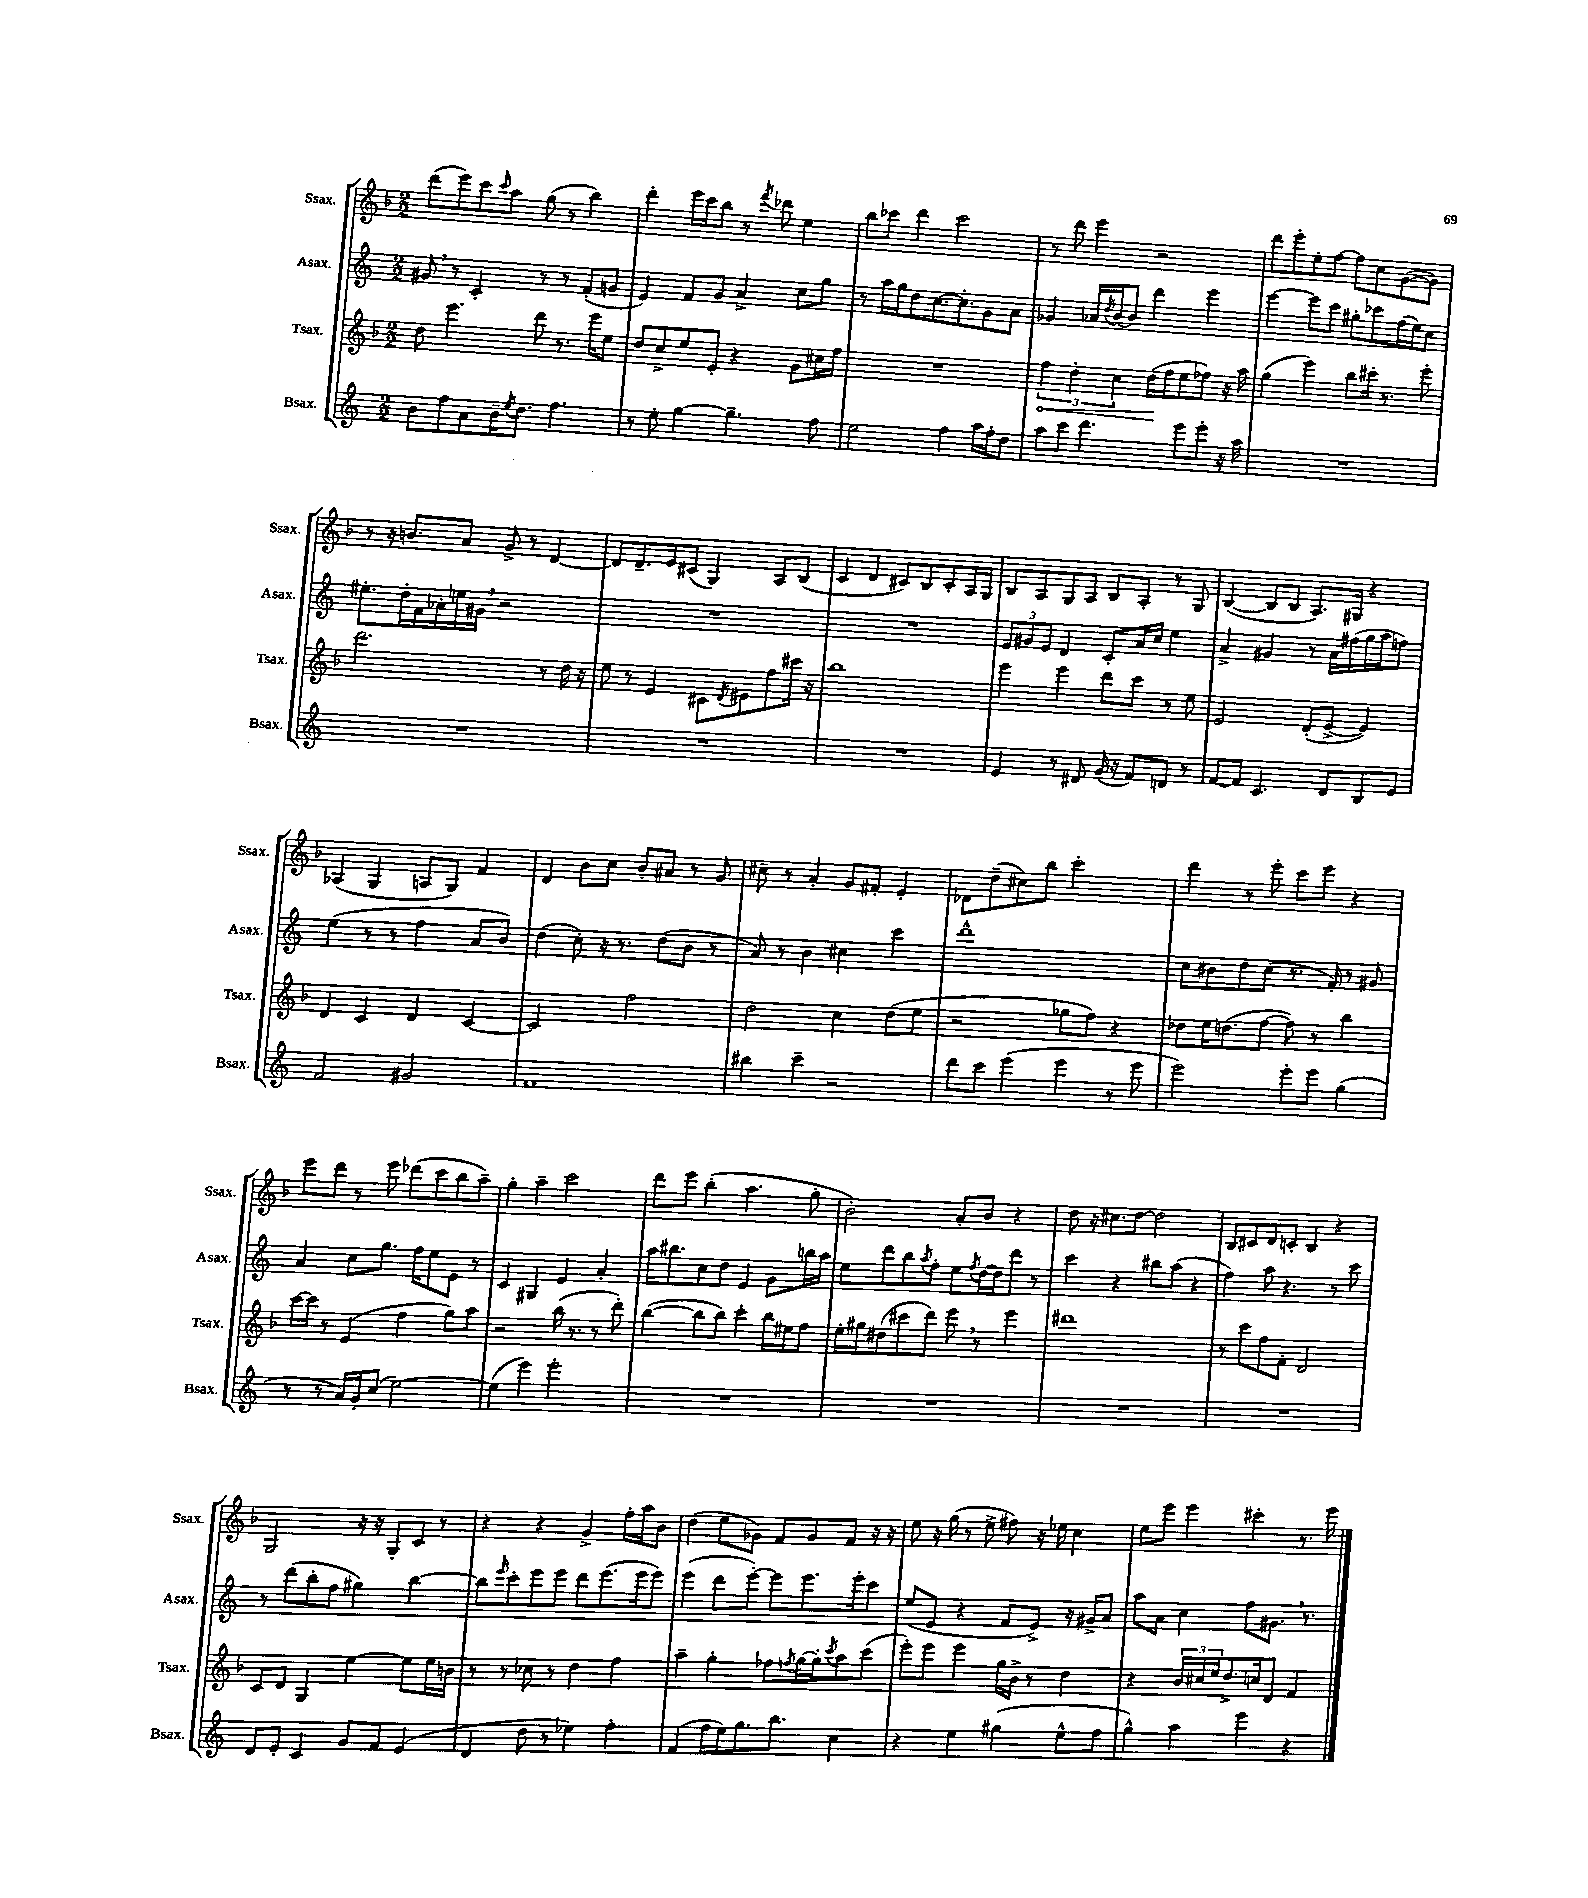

**kern	**kern	**kern	**kern
*staff4	*staff3	*staff2	*staff1
*clefG2	*clefG2	*clefG2	*clefG2
*k[]	*k[b-]	*k[]	*k[b-]
*M2/2	*M2/2	*M2/2	*M2/2
8b	8dd	8g#	(8ddd
8ff	4.eee	8r	8eee)
8a	.	4c'	8ccc
.	.	.	16qqccc
16b~	.	.	8aa
8qee	.	.	.
8.dd	.	.	.
.	8ddd	8r	(8gg
4.ff	8.r	8r	8r
.	.	(8f'	4bb-)
.	16eee	.	.
.	8ee	8g	.
=	=	=	=
8r	8dd	4e)	4ddd'
8ee'	8cc^	.	.
[4gg	8ee	8f	16eee
.	.	.	16ccc
.	8e'	8g	8bb-
4.gg~]	4r	4a^	8r
.	.	.	8qfff
.	.	.	8ddd-
.	8g	8cc	4ee
8ff	16cc#	8gg	.
.	16ff	.	.
=	=	=	=
2ee	1r	8r	8bb-
.	.	16aa	8ccc-
.	.	16gg	.
.	.	8dd	4ddd
.	.	[8.cc	.
4ff	.	.	2ccc-
.	.	8.cc']	.
16aa	.	8g	.
16ff'	.	.	.
8dd	.	8a	.
=	=	=	=
8aa	6ff	4g-	8r
8ccc	.	.	8ddd
.	6dd'	.	.
4.ddd	.	16a-	4eee
.	.	8qdd	.
.	.	[16b	.
.	6cc	.	.
.	.	8b]	.
.	(16dd	4ddd	2r
.	16ff	.	.
8eee	8ee	.	.
8eee'	8ff-)	4eee	.
16r	16r	.	.
16aa	16aa	.	.
=	=	=	=
1r	(4gg	[4eee	8ddd
.	.	.	8eee'
.	4eee)	8eee]	8ee'
.	.	8ccc	[8ff
.	8bb-	8gg#'	8ff]
.	16ccc#'	8ccc-	8cc
.	8.r	.	.
.	.	(16ff	([8g
.	.	16ee)	.
.	8eee'	8cc	8g])
=	=	=	=
1r	2.ddd	8.ee#'	8r
.	.	.	16r
.	.	16dd'	8.b
.	.	16f	.
.	.	16a-'	.
.	.	16ee	8a
.	.	16g#	.
.	.	2r	8g^
.	.	.	8r
.	8r	.	[4d
.	16dd	.	.
.	16r	.	.
=	=	=	=
1r	8ee	1r	8d]
.	8r	.	8.d~
.	4e	.	.
.	.	.	16e
.	.	.	(8c#
.	8c#	.	4G)
.	8qd	.	.
.	8e#	.	.
.	8ff	.	8A
.	16ccc#	.	(8B-
.	16r	.	.
=	=	=	=
1r	1bb-	1r	4c
.	.	.	4d
.	.	.	8c#)
.	.	.	8B-
.	.	.	8c#'
.	.	.	16A
.	.	.	16G
=	=	=	=
4e	4eee	12e	8B-
.	.	12g#	.
.	.	.	8A
.	.	12e	.
8r	4eee	4d	8G
8d#	.	.	8A
(16g	8ddd	8c'	8B-
16r	.	.	.
8f)	8ccc	16a	8A'
.	.	16cc	.
8d	8r	4ee	8r
8r	8ee	.	8G
=	=	=	=
[8f	2e	4a^	([4B-
8f]	.	.	.
4.c	.	4g#	8B-]
.	.	.	8B-
.	(8d'	8r	8.A)
8d	[8e^	16a	.
.	.	(16ff#	16G#
8B	4e])	16gg	4r
.	.	16aa	.
8e	.	8ff)	.
=	=	=	=
2f	4d	(4ee	(4A-
.	4c	8r	4G
.	.	8r	.
2g#	4d	4ff	8A
.	.	.	8G)
.	[4c	8a	4f
.	.	8b)	.
=	=	=	=
1f	2c]	(4dd	4d
.	.	8cc')	8b-
.	.	16r	8cc
.	.	8.r	.
.	2ff	.	8b-'
.	.	(8dd	8a#
.	.	8b	8r
.	.	8r	8g
=	=	=	=
4bb#	2dd	8a)	8cc#~
.	.	8r	8r
4ccc~	.	4b	4a'
2r	4cc	4cc#	8g
.	.	.	8f#'
.	(8dd	4ccc	4e'
.	8ee	.	.
=	=	=	=
8ddd	2r	1ddd^^	8d-
8ccc	.	.	(8dd~
(4eee	.	.	8cc#)
.	.	.	8bb-
4eee	8gg-	.	2ccc'
.	8ff)	.	.
8r	4r	.	.
8eee	.	.	.
=	=	=	=
2eee)	8dd-	8cc	4ddd
.	16ee	8b#	.
.	(8.dd	.	.
.	.	8dd	8r
.	[8ff	(8cc	8eee'
8eee'	8ff])	8.r	8ccc
8eee	8r	.	8eee
.	.	16f')	.
(4gg	4bb-	8r	4r
.	.	8g#	.
=	=	=	=
8r	[16ccc	4a	8eee
.	16ccc]	.	.
8r	8r	.	8ddd
16a)	(4e	8cc	8r
16g'	.	.	.
(8cc	.	8.gg	8eee
[2ee)	4ff	.	(8ddd-
.	.	16ff	.
.	.	8ee	8ccc
.	8gg)	8e	8bb-
.	8aa	8r	8aa~)
=	=	=	=
(4ee]	2r	4c	4gg'
4eee)	.	4G#	4aa~
2eee'	(16bb-	4e	2ccc
.	8.r	.	.
.	8r	4a'	.
.	8ddd')	.	.
=	=	=	=
1r	([4bb-	16aa	8ddd
.	.	8.bb#	.
.	.	.	8eee
.	8bb-]	8cc	(4bb-'
.	8bb-)	8dd	.
.	4ccc'	4e	4.aa
.	16bb-	8g	.
.	16ee#	.	.
.	8ff	16bb	8gg'
.	.	16aa	.
=	=	=	=
1r	16ee'	8ee	2b-')
.	16gg#	.	.
.	(8dd#	8ddd	.
.	8ccc#	8bb	.
.	.	8qaa	.
.	8ddd)	8ff'	.
.	8eee	8ee	8a'
.	.	8qff	.
.	8r	[16dd	8b-
.	.	16dd]	.
.	4eee	8ddd	4r
.	.	8r	.
=	=	=	=
1r	1ddd#	4ccc	8dd
.	.	.	16r
.	.	.	8.cc#
.	.	4r	.
.	.	.	[8dd
.	.	8bb#	2dd]
.	.	(8aa	.
.	.	4r	.
=	=	=	=
1r	8r	4ff)	8B-
.	8ccc	.	8c#
.	8ff	8aa	8d
.	8f'	4.r	8c'
.	2d	.	4B-
.	.	8r	4r
.	.	8ccc	.
=	=	=	=
8d	8c	8r	2G
8e'	8d	(8ddd	.
4c	4G	8bb'	.
.	.	8ff	.
8g	[4ee	4gg#)	16r
.	.	.	16r
8f	.	.	8G'
(4e	8ee]	[4bb	8c
.	16ee	.	8r
.	16b	.	.
=	=	=	=
4d	8r	8bb]	4r
.	.	16qqeee	.
.	8r	8ccc'	.
8dd	8cc-	8eee	4r
8r	8r	8eee	.
4ee-)	4dd	8ddd	4g^
.	.	(8.eee	.
4ff'	4ff	.	16ff'
.	.	16eee	16aa
.	.	8eee)	8b-
=	=	=	=
(4f	4aa~	(4eee	(4dd
16ff	4gg'	8ddd	8ee
16ee)	.	.	.
8.gg	.	[8eee')	8g-)
.	8ff-	8eee]	8f
8.bb	.	.	.
.	8qff	.	.
.	[16gg	8.eee	8g-
.	16gg']	.	.
.	8qccc	.	.
4cc	8aa	.	8f
.	.	16eee'	.
.	(8ccc	8ccc	16r
.	.	.	16r
=	=	=	=
4r	8eee')	(8ee	8ee
.	8eee	8e	16r
.	.	.	(16gg
4ee	4eee	4r	8r
.	.	.	8ee^
(4gg#	16gg	8f	8ff#)
.	16b-^	.	.
.	8r	8e^)	16r
.	.	.	16ee-
8ee^^	4dd	16r	4cc
.	.	16g#^	.
8ff	.	8a	.
=	=	=	=
4gg^^)	4r	8aa	8ee
.	.	8a	8eee
4aa	24b-	4cc	4eee
.	24cc#	.	.
.	24ee	.	.
.	8.dd^	.	.
4eee	.	8ff	4ccc#'
.	16cc	.	.
.	8d	8.g#	.
4r	4f	.	8.r
.	.	8.r	.
.	.	.	16eee
==	==	==	==
*-	*-	*-	*-
